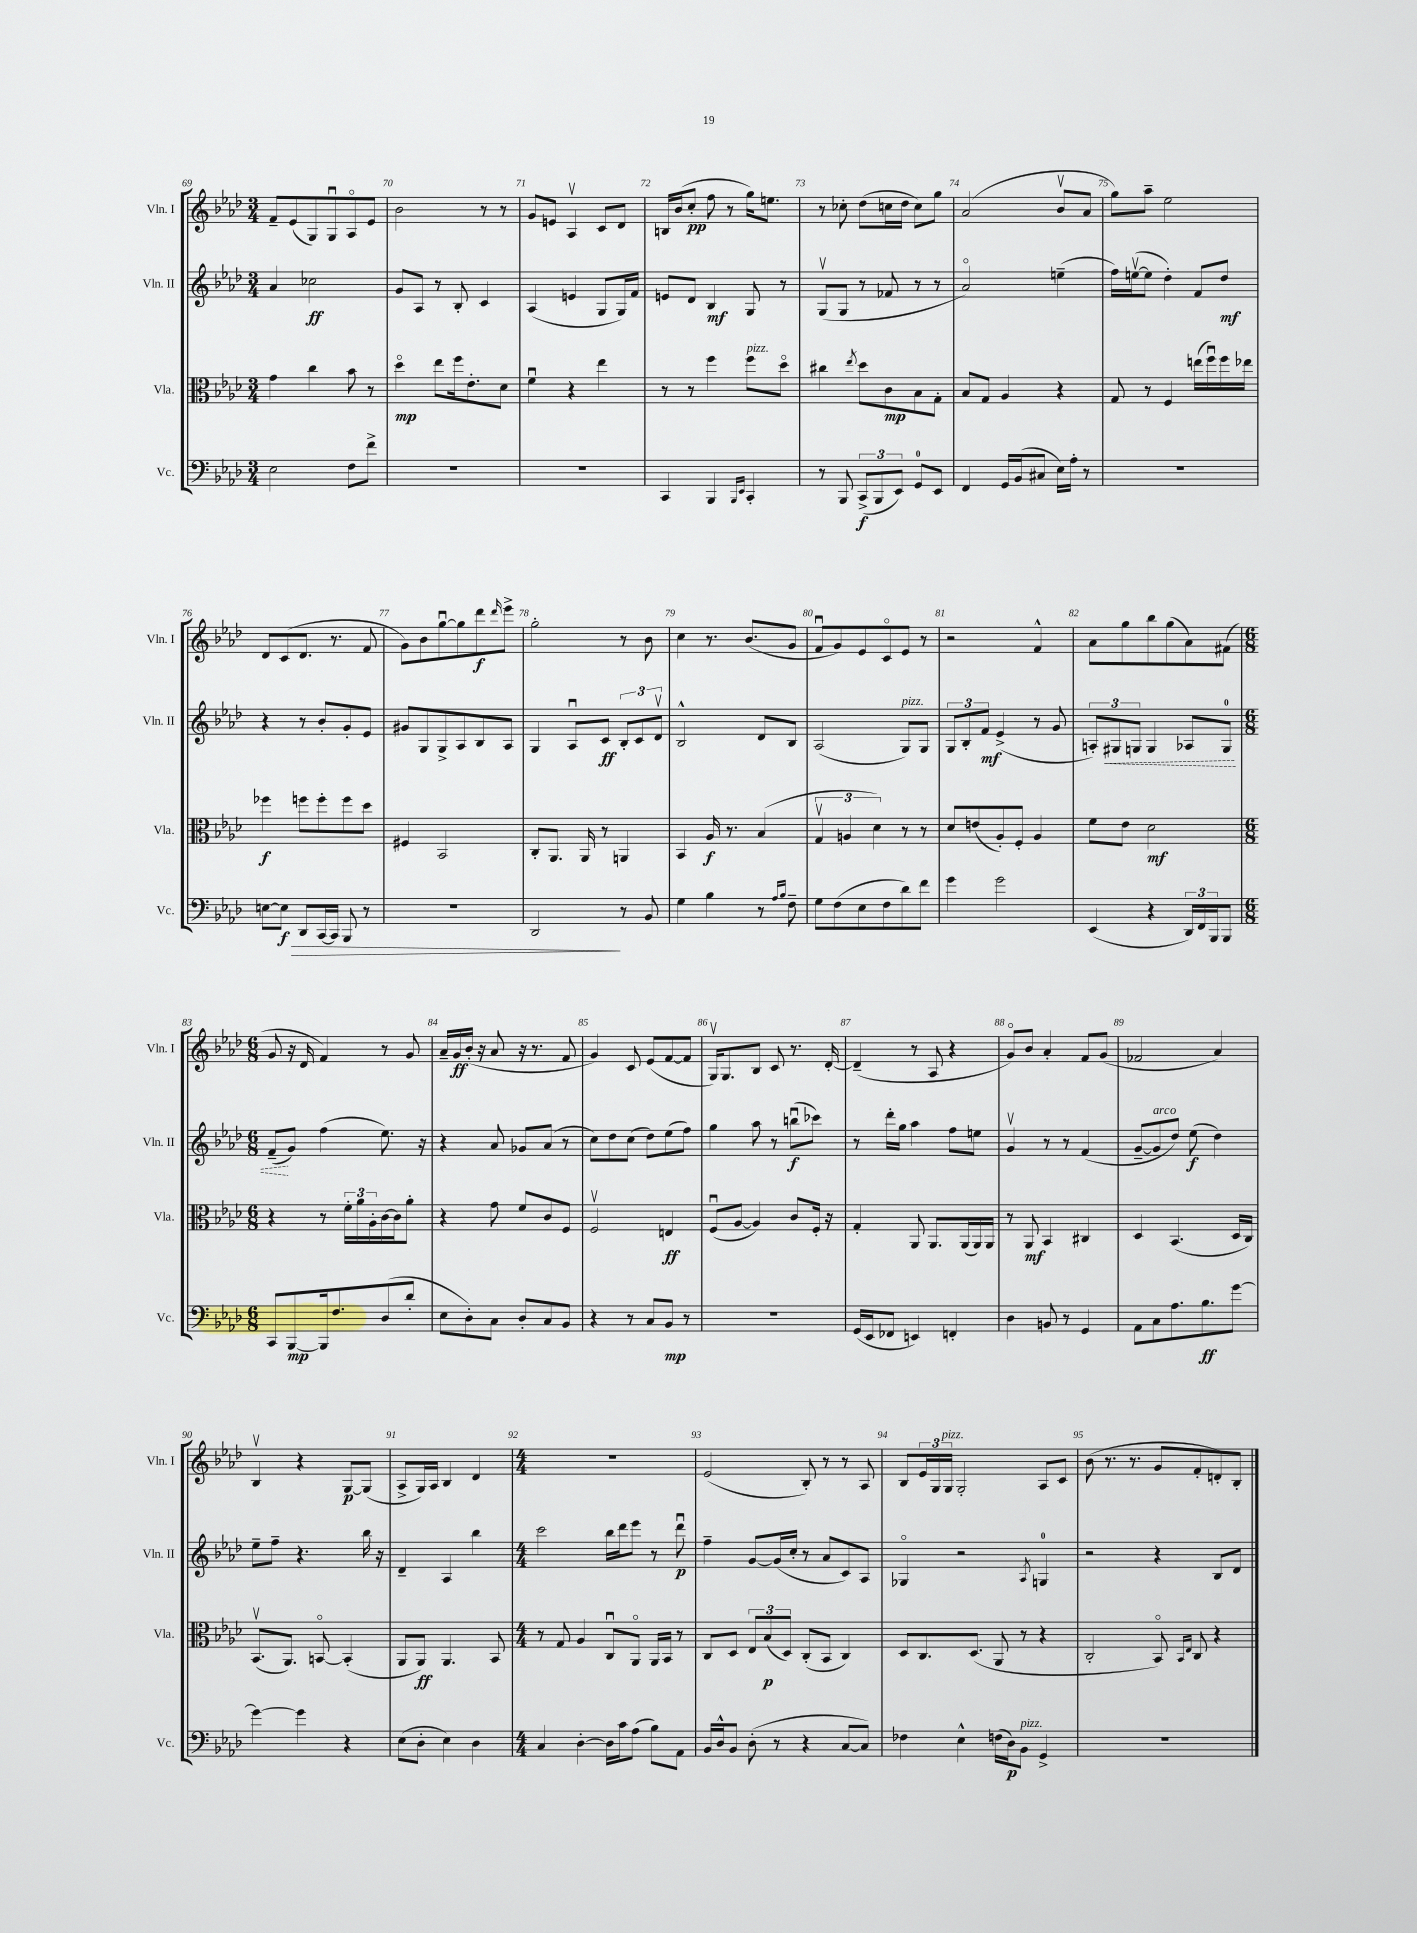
<<
\new StaffGroup <<
\new Staff = "s0" \with { instrumentName = "Vln. I" shortInstrumentName = "Vln. I" } {
    \clef treble \key aes \major \numericTimeSignature \time 3/4
    f'8-- ees'8( g8) g8\downbow aes8\flageolet ees'8 |
    bes'2 r8 r8 |
    g'8 e'8 aes4\upbow c'8 des'8 |
    b16 bes'16( c''8-.\pp f''8 r8 g''16) e''8. |
    r8 ces''8-. des''8( c''16 des''16 c''8) g''8 |
    aes'2( bes'8\upbow aes'8 |
    g''8) aes''8-- ees''2 |
    des'8 c'8( des'8. r8. f'8 |
    g'8) bes'8 g''8~\downbow g''8 des'''8\f \grace { des'''16 } ees'''8-> |
    g''2-. r8 bes'8 |
    c''4 r8. bes'8.( g'8 |
    f'8\downbow g'8) ees'8 c'8\flageolet ees'8 r8 |
    r2 f'4-^ |
    aes'8 g''8 bes''8 g''8( aes'8) fis'8( |
    \numericTimeSignature \time 6/8 g'8 r16 des'16 f'4) r8 g'8 |
    aes'16-- g'16\ff bes'16-.( r16 aes'8 r16 r8. f'8 |
    g'4) c'8 ees'8( f'8~ f'8 |
    g16\upbow) g8. bes8 c'8 r8. des'16~-. |
    des'4--( r8 aes8 r4 |
    g'8\flageolet) bes'8 aes'4-. f'8 g'8( |
    fes'2 aes'4) |
    bes4\upbow r4 g8~\p g8( |
    aes8-> g16) aes16 bes4 des'4 |
    \numericTimeSignature \time 4/4 R1 |
    ees'2( bes8-.) r8 r8 aes8 |
    bes8 \tuplet 3/2 { ees'16 g16 g16^\markup { \italic "pizz." } } g2-. aes8 c'8 |
    bes'8( r8. r8. g'8 f'8-. d'8-.) bes8-. \bar "|." |
}
\new Staff = "s1" \with { instrumentName = "Vln. II" shortInstrumentName = "Vln. II" } {
    \clef treble \key aes \major \numericTimeSignature \time 3/4
    aes'4 ces''2\ff |
    g'8 aes8 r8 bes8-. c'4 |
    aes4( e'4 g8 g16) f'16 |
    e'8 des'8 bes4\mf g8 r8 |
    g8\upbow( g8 r8 fes'8 r8 r8 |
    aes'2\flageolet) e''4--( |
    f''16) e''16~\upbow( e''8 des''4-.) f'8 des''8\mf |
    r4 r8 bes'8-. g'8-. ees'8 |
    gis'8 g8 g8-> aes8 bes8 aes8 |
    g4 aes8\downbow c'8\ff \tuplet 3/2 { bes8-. c'8 des'8\upbow } |
    bes2-^ des'8 bes8 |
    aes2( g8^\markup { \italic "pizz." }) g8 |
    \tuplet 3/2 { g8 bes8-. f'8\mf } ees'4->( r8 g'8 |
    \tuplet 3/2 { a8-.) \once \override Hairpin.style = #'dashed-line gis8\< g8 } g4 aes8 g8-0 |
    \numericTimeSignature \time 6/8 f'8--\!( g'8) f''4( ees''8.) r16 |
    r4 aes'8 ges'8 aes'8( r8 |
    c''8) des''8 c''8( des''8) ees''8( f''8) |
    g''4 aes''8 r8 b''8\downbow\f( ces'''8) |
    r8 des'''16-. g''16 aes''4 f''8 e''8 |
    g'4\upbow r8 r8 f'4( |
    g'8~-- g'8^\markup { \italic "arco" } des''8) ees''8\f( des''4) |
    ees''8-- f''8-- r4. bes''16 r16 |
    des'4-- aes4 bes''4 |
    \numericTimeSignature \time 4/4 c'''2 bes''16 des'''16 ees'''8 r8 des'''8\downbow\p |
    f''4-- g'8~ g'16( c''16-. r8 aes'8 c'8) aes8 |
    ges4\flageolet r2 \acciaccatura { aes8 } g4-0 |
    r2 r4 bes8 des'8 \bar "|." |
}
\new Staff = "s2" \with { instrumentName = "Vla." shortInstrumentName = "Vla." } {
    \clef alto \key aes \major \numericTimeSignature \time 3/4
    g'4 c''4 bes'8 r8 |
    des''4\flageolet\mp ees''8 f''16 ees'8.-. des'8 |
    f'4\downbow r4 ees''4 |
    r8 r8 f''4 f''8^\markup { \italic "pizz." } des''8\flageolet |
    cis''4 \acciaccatura { ees''8 } des''8 c'8\mp bes8 g8-. |
    bes8 g8 aes4 r4 |
    g8 r8 f4 e''16( f''16\downbow) f''16 ees''16 |
    fes''4\f f''8 f''8-. f''8 des''8 |
    fis4 bes,2 |
    c8-. aes,8. aes,16 r8 a,4 |
    bes,4 aes16\f r8. bes4( |
    \tuplet 3/2 { g4\upbow a4 des'4) } r8 r8 |
    des'8 e'8( aes8-.) f8-. aes4 |
    f'8 ees'8 des'2\mf |
    \numericTimeSignature \time 6/8 r4 r8 \tuplet 3/2 { f'16-. aes'16 aes16-. } c'16~ c'16 aes'8-. |
    r4 g'8 f'8 c'8 f8 |
    f2\upbow e4\ff |
    f8\downbow( aes8~ aes4) c'8 f16-. r16 |
    g4-. aes,8 aes,8. aes,16( aes,16) aes,16 |
    r8 aes,8\mf bes,4 cis4 |
    des4 bes,4.( des16 c16) |
    bes,8.\upbow( aes,8.) b,8~\flageolet b,4-.( |
    aes,8 aes,8\ff) aes,4. bes,8 |
    \numericTimeSignature \time 4/4 r8 g8 aes4 c8\downbow aes,8\flageolet aes,16 bes,16 r8 |
    c8 des8 \tuplet 3/2 { ees8 bes8\p( des8) } c8-.( bes,8 c4) |
    des8 c8. des8.( aes,8 r8 r4 |
    c2-. bes,8\flageolet) \grace { bes,16 ees16 } c8 r4 \bar "|." |
}
\new Staff = "s3" \with { instrumentName = "Vc." shortInstrumentName = "Vc." } {
    \clef bass \key aes \major \numericTimeSignature \time 3/4
    ees2 f8 f'8-> |
    R2. |
    R2. |
    c,4 bes,,4 \grace { bes,,16 ees,16 } c,4-. |
    r8 bes,,8 \tuplet 3/2 { c,8->\f( bes,,8 ees,8) } g,8-0 ees,8 |
    f,4 g,16 bes,16( cis8 ees16) aes16-. r8 |
    R2. |
    e8~ e8\f\> des,8 c,16~ c,16 bes,,8 r8 |
    R2. |
    des,2\! r8 bes,8 |
    g4 bes4 r8 \grace { aes16 bes16 } f8-- |
    g8 f8( ees8 f8 des'8) f'8 |
    g'4 g'2 |
    ees,4( r4 \tuplet 3/2 { des,16) f,16 bes,,16 } bes,,8 |
    \numericTimeSignature \time 6/8 c,8 bes,,8~\mp bes,,16 f8. des8( des'8-. |
    ees8 des8-.) c8 des8-. c8 bes,8 |
    r4 r8 c8 bes,8\mp r8 |
    R2. |
    g,16( ees,16 fes,8 e,4) f,4-. |
    des4 b,8 r8 g,4 |
    aes,8 c8 aes8. bes8.\ff g'8~ |
    g'4~ g'4 r4 |
    ees8( des8-. ees4) des4 |
    \numericTimeSignature \time 4/4 c4 des4~-. des16 c'16 aes8( bes8) aes,8 |
    bes,16 des16-^ bes,8 des8-.( r8 r4 c8~ c8) |
    fes4 ees4-^ f16( des16\p) bes,8^\markup { \italic "pizz." } g,4-> |
    R1 \bar "|." |
}
>>
>>
\layout { \context { \Score currentBarNumber = #69 \override BarNumber.break-visibility = ##(#f #t #t) barNumberVisibility = #all-bar-numbers-visible } }
